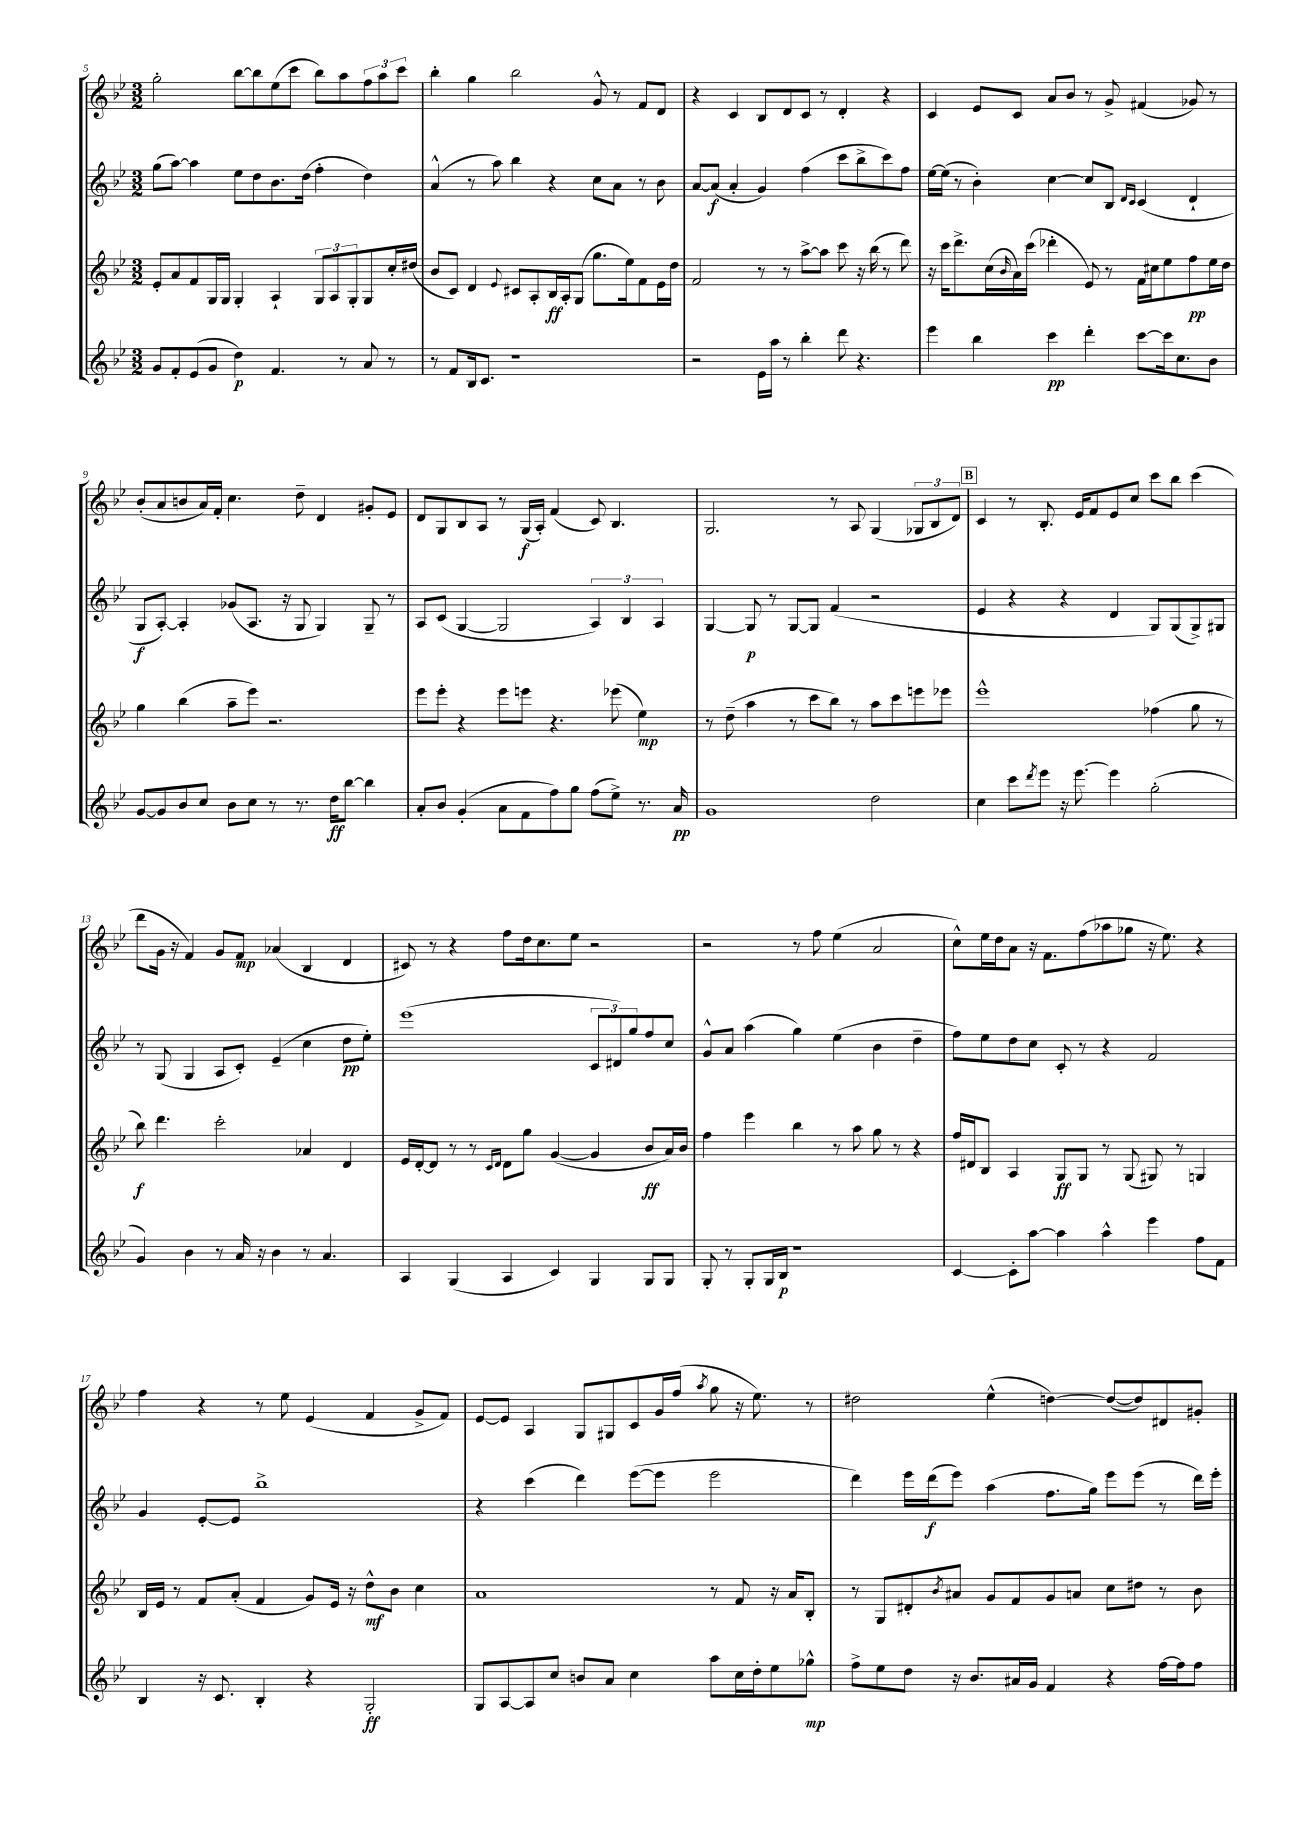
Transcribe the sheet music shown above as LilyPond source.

<<
\new StaffGroup <<
\new Staff = "s0" {
    \clef treble \key bes \major \numericTimeSignature \time 3/2
    g''2-. bes''8~ bes''8 ees''8( c'''8 bes''8) a''8 \tuplet 3/2 { f''8 a''8 c'''8 } |
    bes''4-. g''4 bes''2 g'8-^ r8 f'8 d'8 |
    r4 c'4 bes8 d'8 c'8 r8 d'4-. r4 |
    c'4 ees'8 c'8 a'8 bes'8 r8 g'8-> fis'4( ges'8) r8 |
    bes'8-.( a'8 b'8 a'16) f'16-. c''4. d''8-- d'4 gis'8-. ees'8 |
    d'8 g8 bes8 a8 r8 g16\f( a16-.) f'4( c'8) bes4. |
    g2. r8 a8 g4( \tuplet 3/2 { ges8 bes8 d'8) } |
    \mark \markup { \box "B" } c'4 r8 bes8.-. ees'16 f'8 ees'8 c''8 c'''8 bes''8 c'''4( |
    d'''8 g'16 r16 f'4) g'8 f'8\mp aes'4( bes4 d'4 |
    cis'8) r8 r4 f''8 d''16 c''8. ees''8 r2 |
    r2 r8 f''8 ees''4( a'2 |
    c''8-^) ees''16 d''16 a'8 r16 f'8. f''8( aes''8 ges''8 r16 ees''8.) r4 |
    f''4 r4 r8 ees''8 ees'4( f'4 g'8-> f'8) |
    ees'8~ ees'8 a4 g8 gis8 c'8 g'16 f''16( \acciaccatura { a''8 } g''8 r16 ees''8.) r8 |
    dis''2 ees''4-^( d''4~) d''8~( d''8) dis'8 gis'8-. \bar "|." |
}
\new Staff = "s1" {
    \clef treble \key bes \major \numericTimeSignature \time 3/2
    g''8( a''8~) a''4 ees''8 d''8 bes'8. d''16( f''4-. d''4) |
    a'4-^( r8 a''8) bes''4 r4 c''8 a'8 r8 bes'8 |
    a'8~ a'8\f( a'4-. g'4) f''4( c'''8 bes''8-> c'''8) f''8 |
    ees''16~ ees''16( r8 bes'4-.) c''4~ c''8 bes8 \grace { d'16 c'16 } c'4( d'4-! |
    g8\f a8~-.) a4-. ges'8( a8. r16 g8 g4) g8-- r8 |
    a8 c'8( g4~ g2 \tuplet 3/2 { a4) bes4 a4 } |
    g4~ g8\p r8 g8~ g8 f'4( r2 |
    \mark \markup { \box "B" } ees'4 r4 r4 d'4 g8) g8( g8->) gis8 |
    r8 g8( g4 a8 c'8-.) ees'4--( c''4 d''8\pp ees''8-.) |
    ees'''1( \tuplet 3/2 { c'8 dis'8) g''8 } f''8 c''8 |
    g'8-^ a'8 a''4( g''4) ees''4( bes'4 d''4-- |
    f''8) ees''8 d''8 c''8 c'8-. r8 r4 f'2 |
    g'4 ees'8~-. ees'8 bes''1-> |
    r4 c'''4( d'''4) ees'''8~( ees'''8 ees'''2 |
    d'''4) ees'''16 d'''16\f( ees'''8) a''4( f''8. g''16) ees'''8 ees'''8( r8 d'''16) ees'''16-. \bar "|." |
}
\new Staff = "s2" {
    \clef treble \key bes \major \numericTimeSignature \time 3/2
    ees'8-. a'8 f'8 g16 g16 g4-. a4-! \tuplet 3/2 { g8 a8 g8-. } g8 c''16-. dis''16( |
    bes'8 c'8) d'4 \appoggiatura { ees'8 } cis'8 a8-. bes16\ff a16-. g8( g''8. ees''16) f'8 ees'16 d''16 |
    f'2 r8 r8 a''8~-> a''8 c'''8 r16 bes''16( r8 d'''8) |
    r16 c'''16 d'''8.-> c''16( \grace { bes'16 } a'16) c'''16( des'''4-. ees'8) r8 f'16 cis''16 ees''8 f''8\pp ees''16 d''16 |
    g''4 bes''4( a''8-- ees'''8) r2. |
    ees'''8 ees'''8-. r4 ees'''8 e'''8 r4. ees'''8( ees''4\mp) |
    r8 d''8--( a''4 r8 c'''8 bes''8) r8 a''8 c'''8 e'''8 ees'''8 |
    \mark \markup { \box "B" } ees'''1-^ fes''4( g''8 r8 |
    bes''8\f) d'''4. c'''2-. aes'4 d'4 |
    ees'16 d'16~-. d'8 r8 r8 \grace { c'16 d'16 } d'8 g''8 g'4~( g'4 bes'8\ff a'16) bes'16 |
    f''4 ees'''4 bes''4 r8 a''8 g''8 r8 r4 |
    f''16 dis'16 bes8 a4 g8\ff g8 r8 g8( gis8) r8 g4 |
    bes16 ees'16 r8 f'8 a'8-.( f'4 g'8) ees'16 r16 d''8-^\mf bes'8 c''4 |
    a'1 r8 f'8 r16 a'16 bes8-. |
    r8 g8 dis'8-. \acciaccatura { bes'8 } ais'8 g'8 f'8 g'8 a'8 c''8 dis''8 r8 bes'8 \bar "|." |
}
\new Staff = "s3" {
    \clef treble \key bes \major \numericTimeSignature \time 3/2
    g'8 f'8-. ees'8( g'8 d''4\p) f'4. r8 a'8 r8 |
    r8 f'8 bes16 c'8. r1 |
    r2 ees'16 a''16 r8 bes''4-. d'''8 r4. |
    ees'''4 bes''4 c'''4\pp d'''4-. c'''8~ c'''16 c''8. bes'8 |
    g'8~ g'8 bes'8 c''8 bes'8 c''8 r8 r8. d''16\ff bes''8~ bes''4 |
    a'8-. bes'8 g'4-.( a'8 f'8 f''8) g''8 f''8( ees''8->) r8. a'16\pp |
    g'1 d''2 |
    \mark \markup { \box "B" } c''4 c'''8 \acciaccatura { d'''8 } ees'''8 r16 ees'''8.~ ees'''4 g''2-.( |
    g'4) bes'4 r8 a'16 r16 bes'4 r8 a'4. |
    a4 g4( a4 c'4) g4 g8 g8 |
    g8-. r8 g8-. g16 bes16\p r1 |
    c'4~ c'8-. a''8~ a''4 a''4-^ ees'''4 f''8 f'8 |
    bes4 r16 c'8. bes4-. r4 g2-.\ff |
    g8 a8~ a8 c''8 b'8 a'8 c''4 a''8 c''16 d''16-. ees''8 ges''8-^\mp |
    f''8-> ees''8 d''8 r16 bes'8. ais'16 g'16 f'4 r4 f''16~ f''16 f''8 \bar "|." |
}
>>
>>
\layout { \context { \Score currentBarNumber = #5 } }
